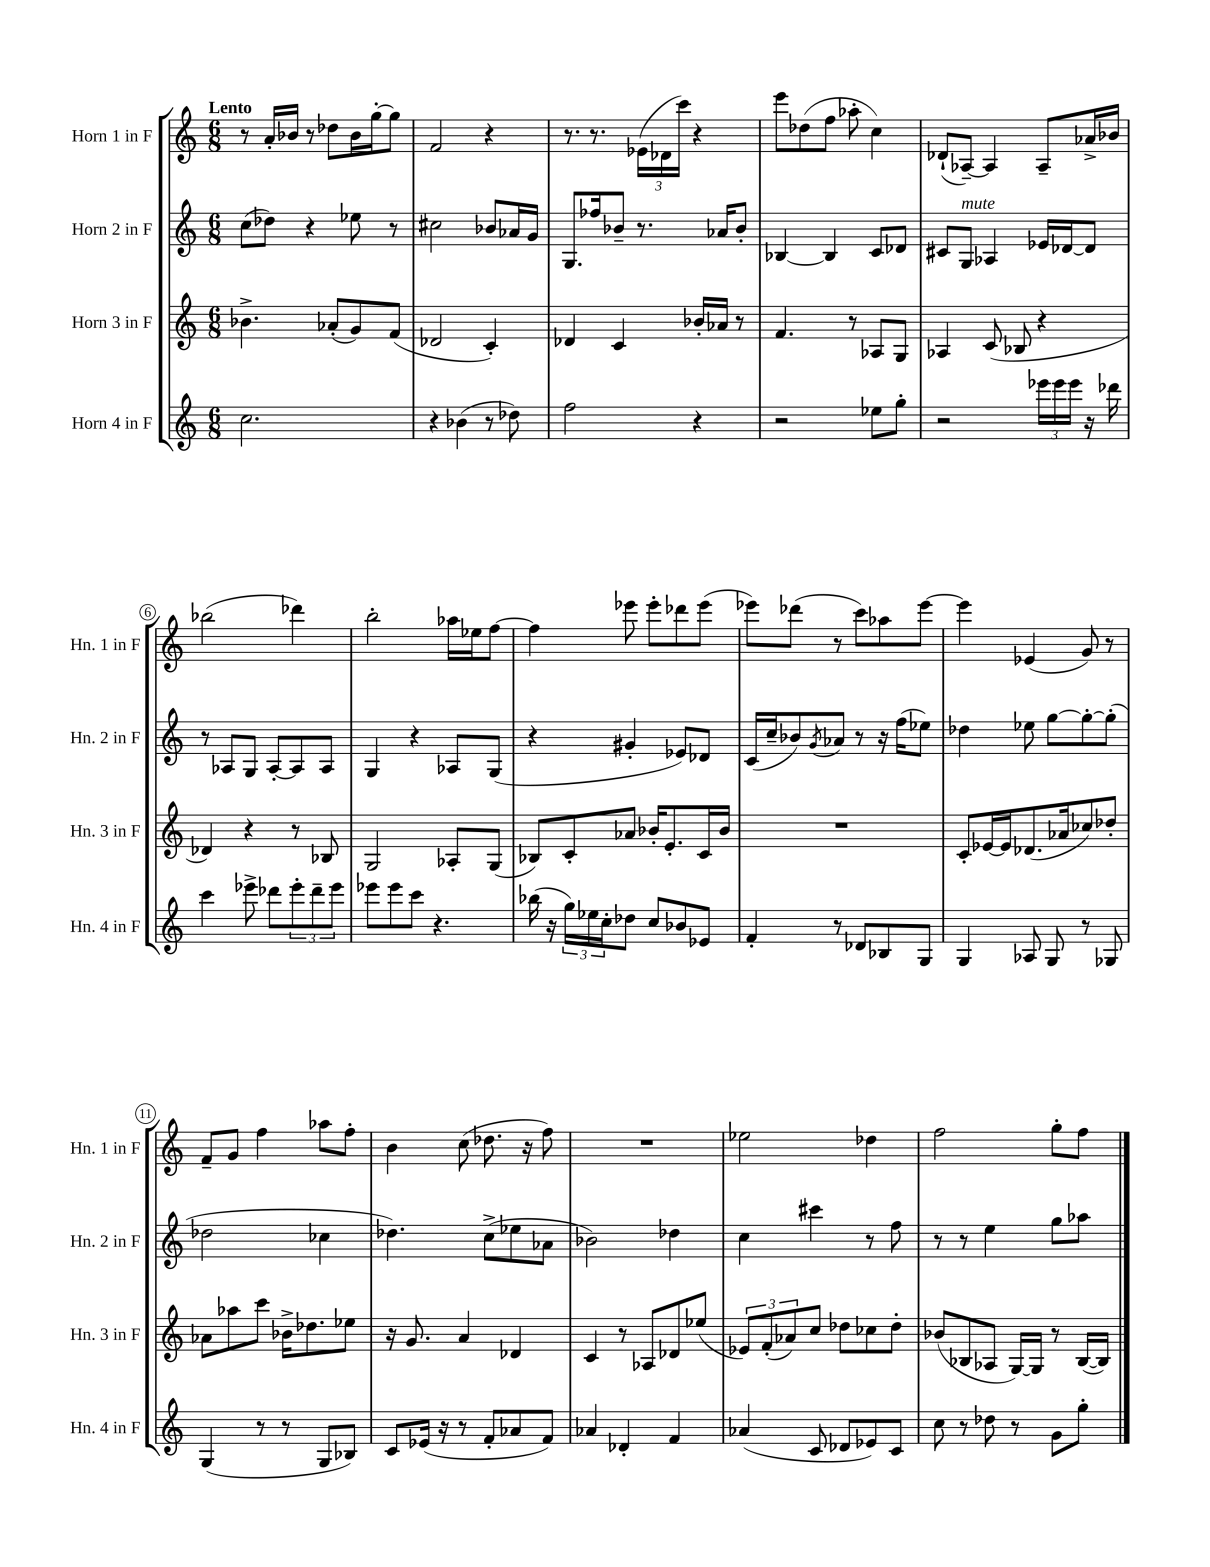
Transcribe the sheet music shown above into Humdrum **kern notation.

**kern	**kern	**kern	**kern
*staff4	*staff3	*staff2	*staff1
*clefG2	*clefG2	*clefG2	*clefG2
*k[]	*k[]	*k[]	*k[]
*M6/8	*M6/8	*M6/8	*M6/8
2.cc	4.b-^	(8cc	8r
.	.	8dd-)	16a'
.	.	.	16b-
.	.	4r	8r
.	(8a-'	.	8dd-
.	8g)	8ee-	16b-
.	.	.	[16gg'
.	(8f	8r	8gg]
=	=	=	=
4r	2d-	2cc#	2f
(4b-	.	.	.
8r	4c')	8b-	4r
8dd-)	.	16a-	.
.	.	16g	.
=	=	=	=
2ff	4d-	8.G	8.r
.	.	16ff-	8.r
.	4c	8b-~	.
.	.	8.r	(24e-
.	.	.	24d-
.	.	.	24ccc)
4r	16b-'	.	4r
.	16a-	16a-	.
.	8r	8b-'	.
=	=	=	=
2r	4.f	[4B-	8eee
.	.	.	(8dd-
.	.	4B-]	8ff
.	8r	.	8aa-'
8ee-	8A-	8c	4cc)
8gg'	8G	8d-	.
=	=	=	=
2r	4A-	8c#	(8d-`
.	.	8G	[8A-~)
.	(8c	4A-	4A-]
.	8B-	.	.
24eee-	4r	16e-	8A-~
24eee-	.	.	.
.	.	[16d-	.
24eee-	.	.	.
16r	.	8d-]	16a-^
16ddd-	.	.	16b-
=	=	=	=
4ccc	4d-)	8r	(2bb-
.	.	8A-	.
8eee-^	4r	8G	.
8ddd-	.	[8A-'	.
12eee-'	8r	8A-]	4ddd-)
12ddd-~	.	.	.
.	8B-	8A-	.
12eee-	.	.	.
=	=	=	=
8eee-	2G	4G	2bb'
8eee-	.	.	.
8ccc	.	4r	.
4.r	.	.	.
.	8A-'	8A-	16aa-
.	.	.	16ee-
.	(8G	(8G	[8ff
=	=	=	=
(16bb-	8B-)	4r	4ff]
16r	.	.	.
24gg)	8c'	.	.
24ee-	.	.	.
24cc'	.	.	.
8dd-	8a-	4g#'	8eee-
8cc	16b-'	.	8eee-'
.	8.e'	.	.
8b-	.	8e-)	8ddd-
8e-	16c	8d-	(8eee-
.	16b-	.	.
=	=	=	=
4f'	2.r	(16c	8eee-)
.	.	16cc~	.
.	.	8b-)	(8ddd-
.	.	8qg	.
8r	.	8a-	8r
8d-	.	8r	8ccc)
8B-	.	16r	8aa-
.	.	(16ff	.
8G	.	8ee-)	[8eee-
=	=	=	=
4G	8c'	4dd-	4eee-]
.	[16e-	.	.
.	16e-]	.	.
8A-	(8.d-	8ee-	(4e-
8G	.	[8gg	.
.	16a-	.	.
8r	8cc-)	8gg'_	8g)
8G-	8dd-'	(8gg']	8r
=	=	=	=
(4G	8a-	2dd-	8f~
.	8aa-	.	8g
8r	8ccc	.	4ff
8r	16b-^	.	.
.	8.dd-	.	.
8G	.	4cc-	8aa-
8B-)	8ee-	.	8ff'
=	=	=	=
8c	16r	4.dd-)	4b
.	8.g	.	.
(16e-	.	.	.
16r	.	.	.
8r	4a	.	(8cc
8f'	.	(8cc^	8.dd-
8a-	4d-	8ee-	.
.	.	.	16r
8f)	.	8a-	8ff)
=	=	=	=
4a-	4c	2b-)	2.r
4d-'	8r	.	.
.	8A-	.	.
4f	8d-	4dd-	.
.	(8ee-	.	.
=	=	=	=
(4a-	12e-)	4cc	2ee-
.	(12f'	.	.
.	12a-)	.	.
8c	8cc	4ccc#	.
8d-	8dd-	.	.
8e-)	8cc-	8r	4dd-
8c	8dd-'	8ff	.
=	=	=	=
8cc	(8b-	8r	2ff
8r	8B-	8r	.
8dd-	8A-	4ee	.
8r	[16G)	.	.
.	16G]	.	.
8g	8r	8gg	8gg'
8gg'	([16B-	8aa-	8ff
.	16B-])	.	.
==	==	==	==
*-	*-	*-	*-
